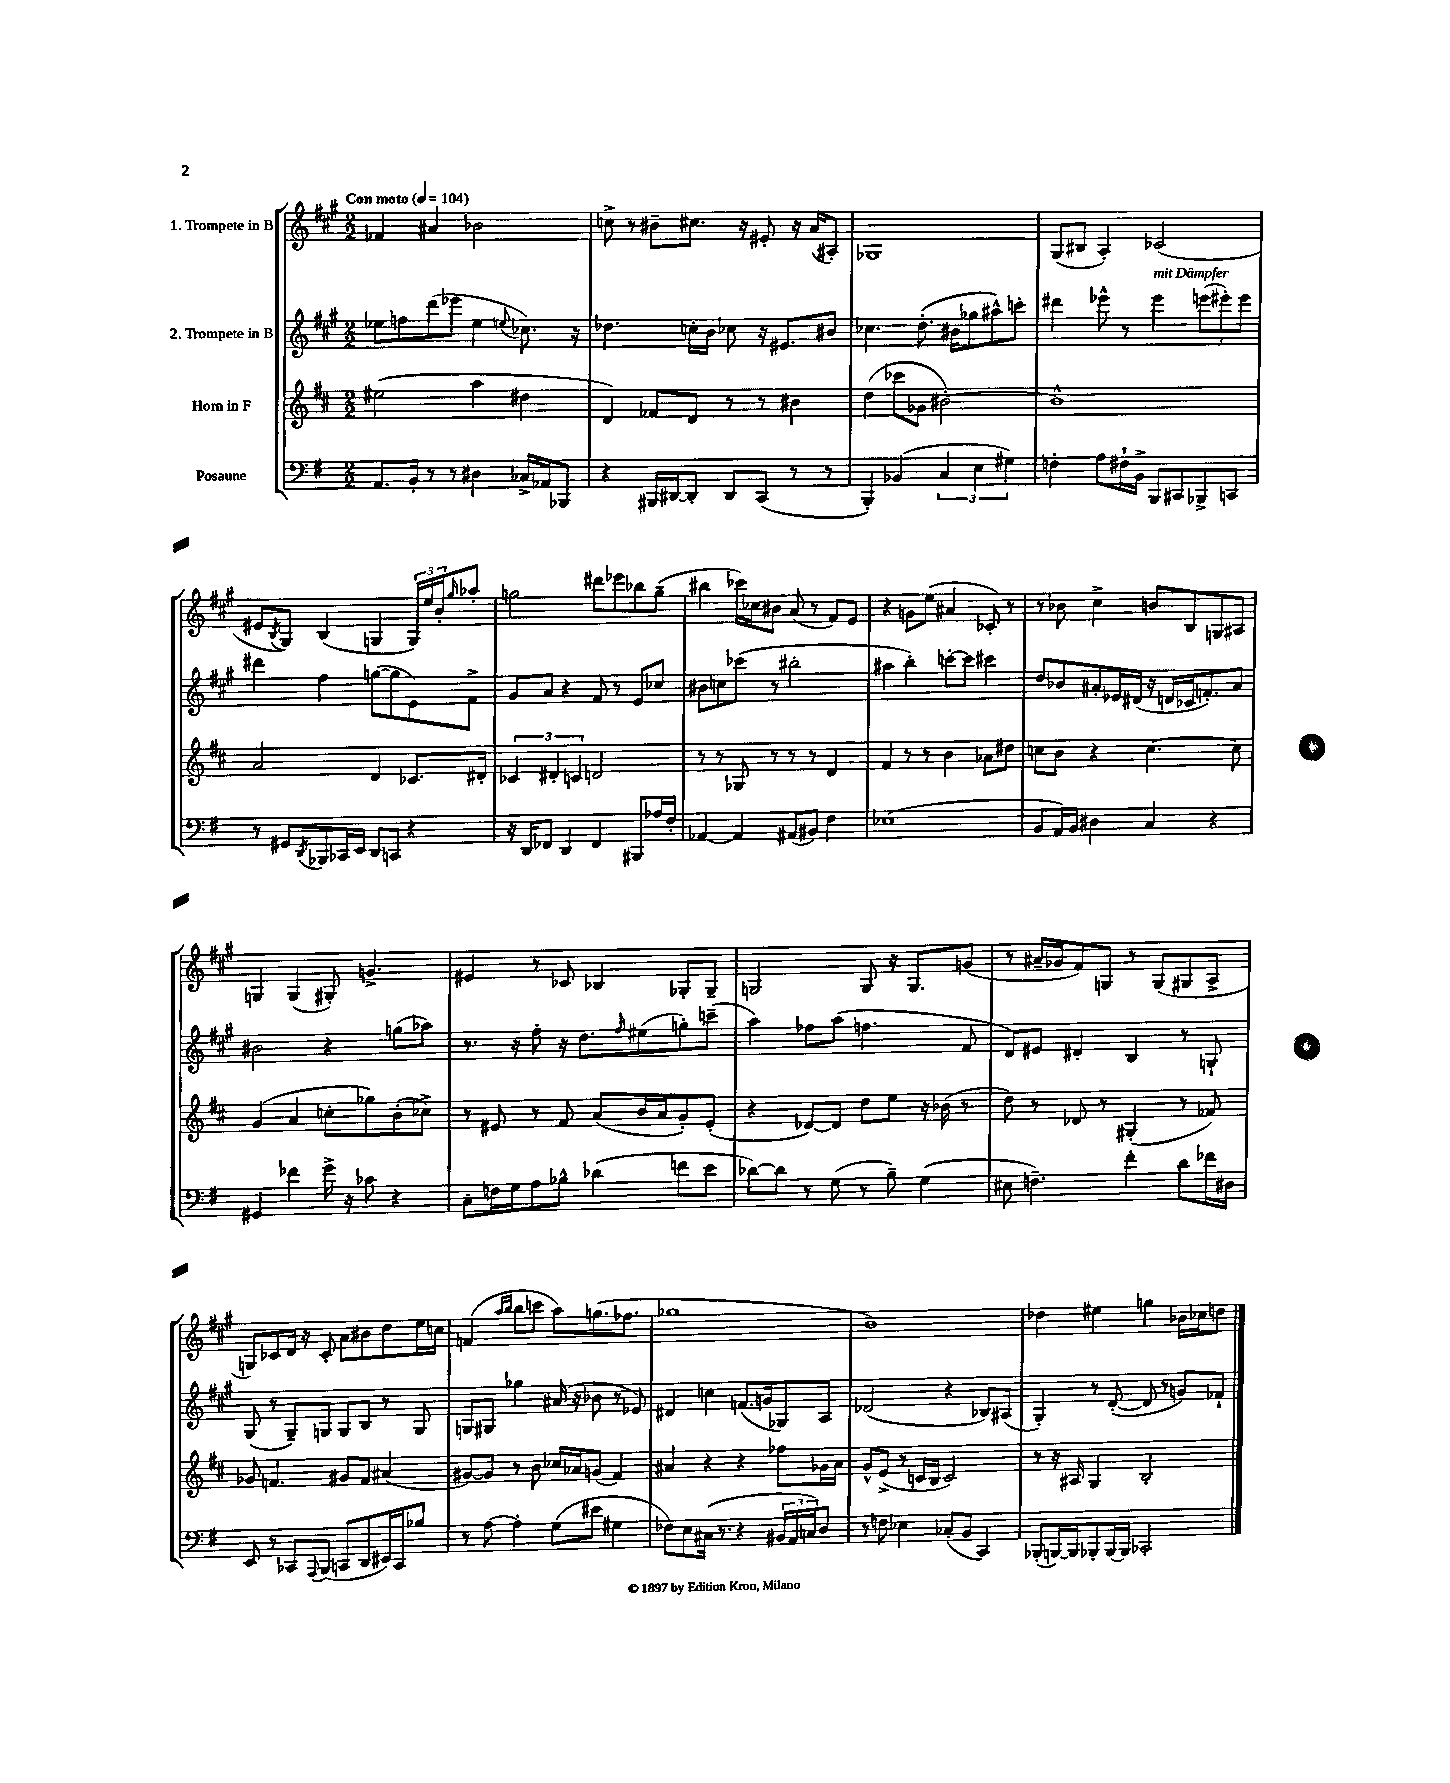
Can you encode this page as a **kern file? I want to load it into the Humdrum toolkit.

**kern	**kern	**kern	**kern
*staff4	*staff3	*staff2	*staff1
*clefF4	*clefG2	*clefG2	*clefG2
*k[f#]	*k[f#c#]	*k[f#c#g#]	*k[f#c#g#]
*M2/2	*M2/2	*M2/2	*M2/2
*MM104	*MM104	*MM104	*MM104
8.AA/L	(2ee#\	8ee-\L	4f-/
.	.	8ff\	.
16BB'/Jk	.	.	.
8r	.	(8ddd\	4a#/
8r	.	8eee-\J	.
4D#\	4aa\	4ee-\	2b-\
.	.	8qqee/	.
16C-^/LL	4dd#\	8.cc-\)	.
16AA-/J	.	.	.
8BBB-/J	.	.	.
.	.	16r	.
=	=	=	=
4r	4d/)	4.dd-\	8cc^\
.	.	.	8r
16BBB#/LL	8f-/L	.	8b#~\L
[16DD#/J	.	.	.
8DD#'/]J	8d/J	16cc'\LL	8.cc#\J
.	.	16b\JJ	.
8DD#/L	8r	8cc-\	.
.	.	.	16r
(8CC/J	8r	16r	8e#'/
.	.	8.e#/L	.
8r	4b#\	.	16r
.	.	.	(16a/LK
8r	.	8b#/J	8A#'/J)
=	=	=	=
4BBB'/)	(4dd\	4.cc-\	1G-
(4BB-/	8ccc-\L	.	.
.	8g-\J	(8.dd'\	.
6C/	[2b#'\)	.	.
.	.	16b#\LK	.
.	.	8gg-\	.
6E\	.	.	.
.	.	8aa#^^\)	.
6G#\)	.	.	.
.	.	8ccc'\J	.
=	=	=	=
4F'\	1b#^^]	4ddd#\	(8G#/L
.	.	.	8B#/J
8A\L	.	8eee-^^\	4A'/)
16F#`\L	.	8r	.
16BB^\JJ	.	.	.
8BBB/L	.	4eee-\	(2c-/
8CC#/	.	.	.
8BBB-^/	.	(12eee\L	.
.	.	12eee#'\)	.
8CC/J	.	.	.
.	.	12eee#\J	.
=	=	=	=
8r	2a/	4ddd#\	8e#/L
.	.	.	8qB/
8GG#/L	.	.	8G#/J)
8qDD/	.	.	.
8BBB-/	.	4ff#\	(4B/
16CC-/L	.	.	.
16EE/JJ	.	.	.
8DD/L	4d/	([8gg\L	4G/
8CC/J	.	8gg\]	.
4r	8.c-/L	8e\)	24G/LL)
.	.	.	24ee/
.	.	.	24b'/J
.	.	.	16qqgg#/
.	.	8f#^\J	8aa-'/J
.	16d#'/Jk	.	.
=	=	=	=
16r	6c-/	8g#/L	2gg\
16DD/LK	.	.	.
8FF-/J	.	8a/J	.
.	6d#'/	.	.
4DD/	.	4r	.
.	6c/	.	.
4FF-/	2d/	8f#/	8ddd#\L
.	.	8r	8eee-\
8BBB#/L	.	8e/L	8bb-\
16A-/L	.	8cc-/J	(8gg~\J
16F#'/JJ	.	.	.
=	=	=	=
[4AA-/	8r	8b#\L	4bb#\
.	8r	8cc\	.
4AA-/]	8G-/	(8ccc-\J	16ccc-\LL)
.	.	.	16cc-\J
.	8r	8r	8b#\J
(8AA#/L	8r	2bb#'\	(8a/
8BB#/J)	8r	.	8r
4F#\	4d/	.	8f#/L)
.	.	.	8e/J
=	=	=	=
(1E-	4f#/	4aa#\	4r
.	8r	4bb'\)	8g\L
.	8r	.	(8ee\J
.	4b\	[8ccc'\L	4a#/
.	.	8ccc\]J	.
.	8a-\L	4ccc#\	8c-'/)
.	8dd#\J	.	8r
=	=	=	=
8BB/L	8cc\L	8dd/L	8r
16AA/L)	8b\J	8b-/	8b-\
16BB/JJ	.	.	.
4D#\	4r	8a#'/	4cc#^\
.	.	16e-/L	.
.	.	(16d#/JJ	.
4C/	[4.cc\	16r	8b/L
.	.	16d/LL	.
.	.	16c-/J	8B/
.	.	8.f'/)	.
4r	.	.	8G/
.	8cc\]	8a#/J	8A#/J
=	=	=	=
4GG#/	(4g/	2b#\	4G/
4f-\	4a/	.	(4G/
16g^\	8cc'\L	4r	8G#'/)
16r	.	.	.
8c-\	8gg-\)	.	4.g^/
4r	(8b'\	(8gg\L	.
.	8cc-^\J)	8aa-\J)	.
=	=	=	=
8C'\L	8r	8.r	4e#/
16F\L	8e#/	.	.
16G\J	.	16r	.
8A\	8r	8ff#'\	8r
8B-^^\J	8f#/	16r	8c-/
.	.	8.dd\L	.
(4d-\	(8a/L	.	4B-/
.	.	16qqff#/	.
.	16b/L	(8ee#\	.
.	16a/J	.	.
8f\L	8g'/)	8gg'\)	8G-'/L
8e\J	(8e#'/J	(8ccc~\J	8G-~/J
=	=	=	=
[8d-\L)	4r	4aa\)	2G/
8d-\]J	.	.	.
8r	[8d-/L)	8ff-\L	.
(8G\	8d-/]J	(8aa\J	.
8r	8dd\L	4.ff\	8G/
8B~\)	8ee\J	.	16r
.	.	.	8.G/L
(4G\	16r	.	.
.	(16b-\	.	.
.	8r	8f#/	(8g/J
=	=	=	=
8E#\	8dd\)	8d/L)	8r
4.F~\)	8r	8e#/J	16a#~/LL
.	.	.	16g-/J
.	8d-/	4d#'/	8f#/)
.	8r	.	8G/J
4f#'\	(4G#'/	4B/	8r
.	.	.	(8G/L
8d\L	8r	8r	8G#/
16f-\L	8f-/)	8G`/	8A^/J
16D#\JJ	.	.	.
=	=	=	=
8EE/	8g-/	(8G#/	8G/L)
8r	4.f/	8r	8c-/
8CC-/L	.	8G#~/L)	16d/Jk
.	.	.	16r
8qqAAA/	.	.	.
(8BBB/J	.	8G/J	8c-'/
8CC/L	8g#/L	8G/L	8a\L
8DD/	8f/J	8B/J	8b#\
16EE#/L)	(4a#/	8r	8dd\
16CC/J	.	.	.
8B-/J	.	8G/	16ee\L
.	.	.	16cc\JJ
=	=	=	=
8r	[8g#/L)	8G/L	(4f/
[8A\	8g#/]J	8G#/J	.
.	.	.	16qqaa/LL
.	.	.	16qqbb/JJ
4A'\]	8r	4gg-\	8bb\L
.	8b\	.	8ccc\J
(8G\L	16cc-/LL	(16a#/	8aa\L)
.	16a-/J	16r	.
8e#\J	(8g/J	8b-\	(8.gg\
4G#\	4f#/)	8r	.
.	.	.	8.ff-\J
.	.	8e-/)	.
=	=	=	=
8F-\L)	4a#/	4d#/	1gg-
8E\	.	.	.
(16C#\Jk	4r	4cc\	.
8.r	.	.	.
4r	4r	(8.f/L	.
.	.	16g/k	.
24BB#/LL	8ff-\L	8G-/)	.
24AA/	.	.	.
24C/J)	.	.	.
8D/J	16g-\L	8A/J	.
.	16a#\JJ	.	.
=	=	=	=
8r	8g^^/L	(2d-/	1b)
8F\	(8e^/J	.	.
4E-\	8r	.	.
.	16c/LL	.	.
.	16B/JJ	.	.
(8C-'/L	2c/)	4r	.
8BB/J	.	.	.
4CC/)	.	8B-/L)	.
.	.	(8A#/J	.
=	=	=	=
(8BBB-'/L	8r	4G#'/)	4dd-\
[16BBB/L)	16r	.	.
16BBB/]J	16A#/	.	.
8BBB-'/	4G/	8r	4ee#\
[16BBB-/L	.	([8d'/	.
16BBB-/]JJ	.	.	.
2CC-'/	2B'/	8d/]	4gg\
.	.	8r	.
.	.	8g/L)	16b-\LL
.	.	.	16cc-\J
.	.	8f-`/J	8dd\J
==	==	==	==
*-	*-	*-	*-
